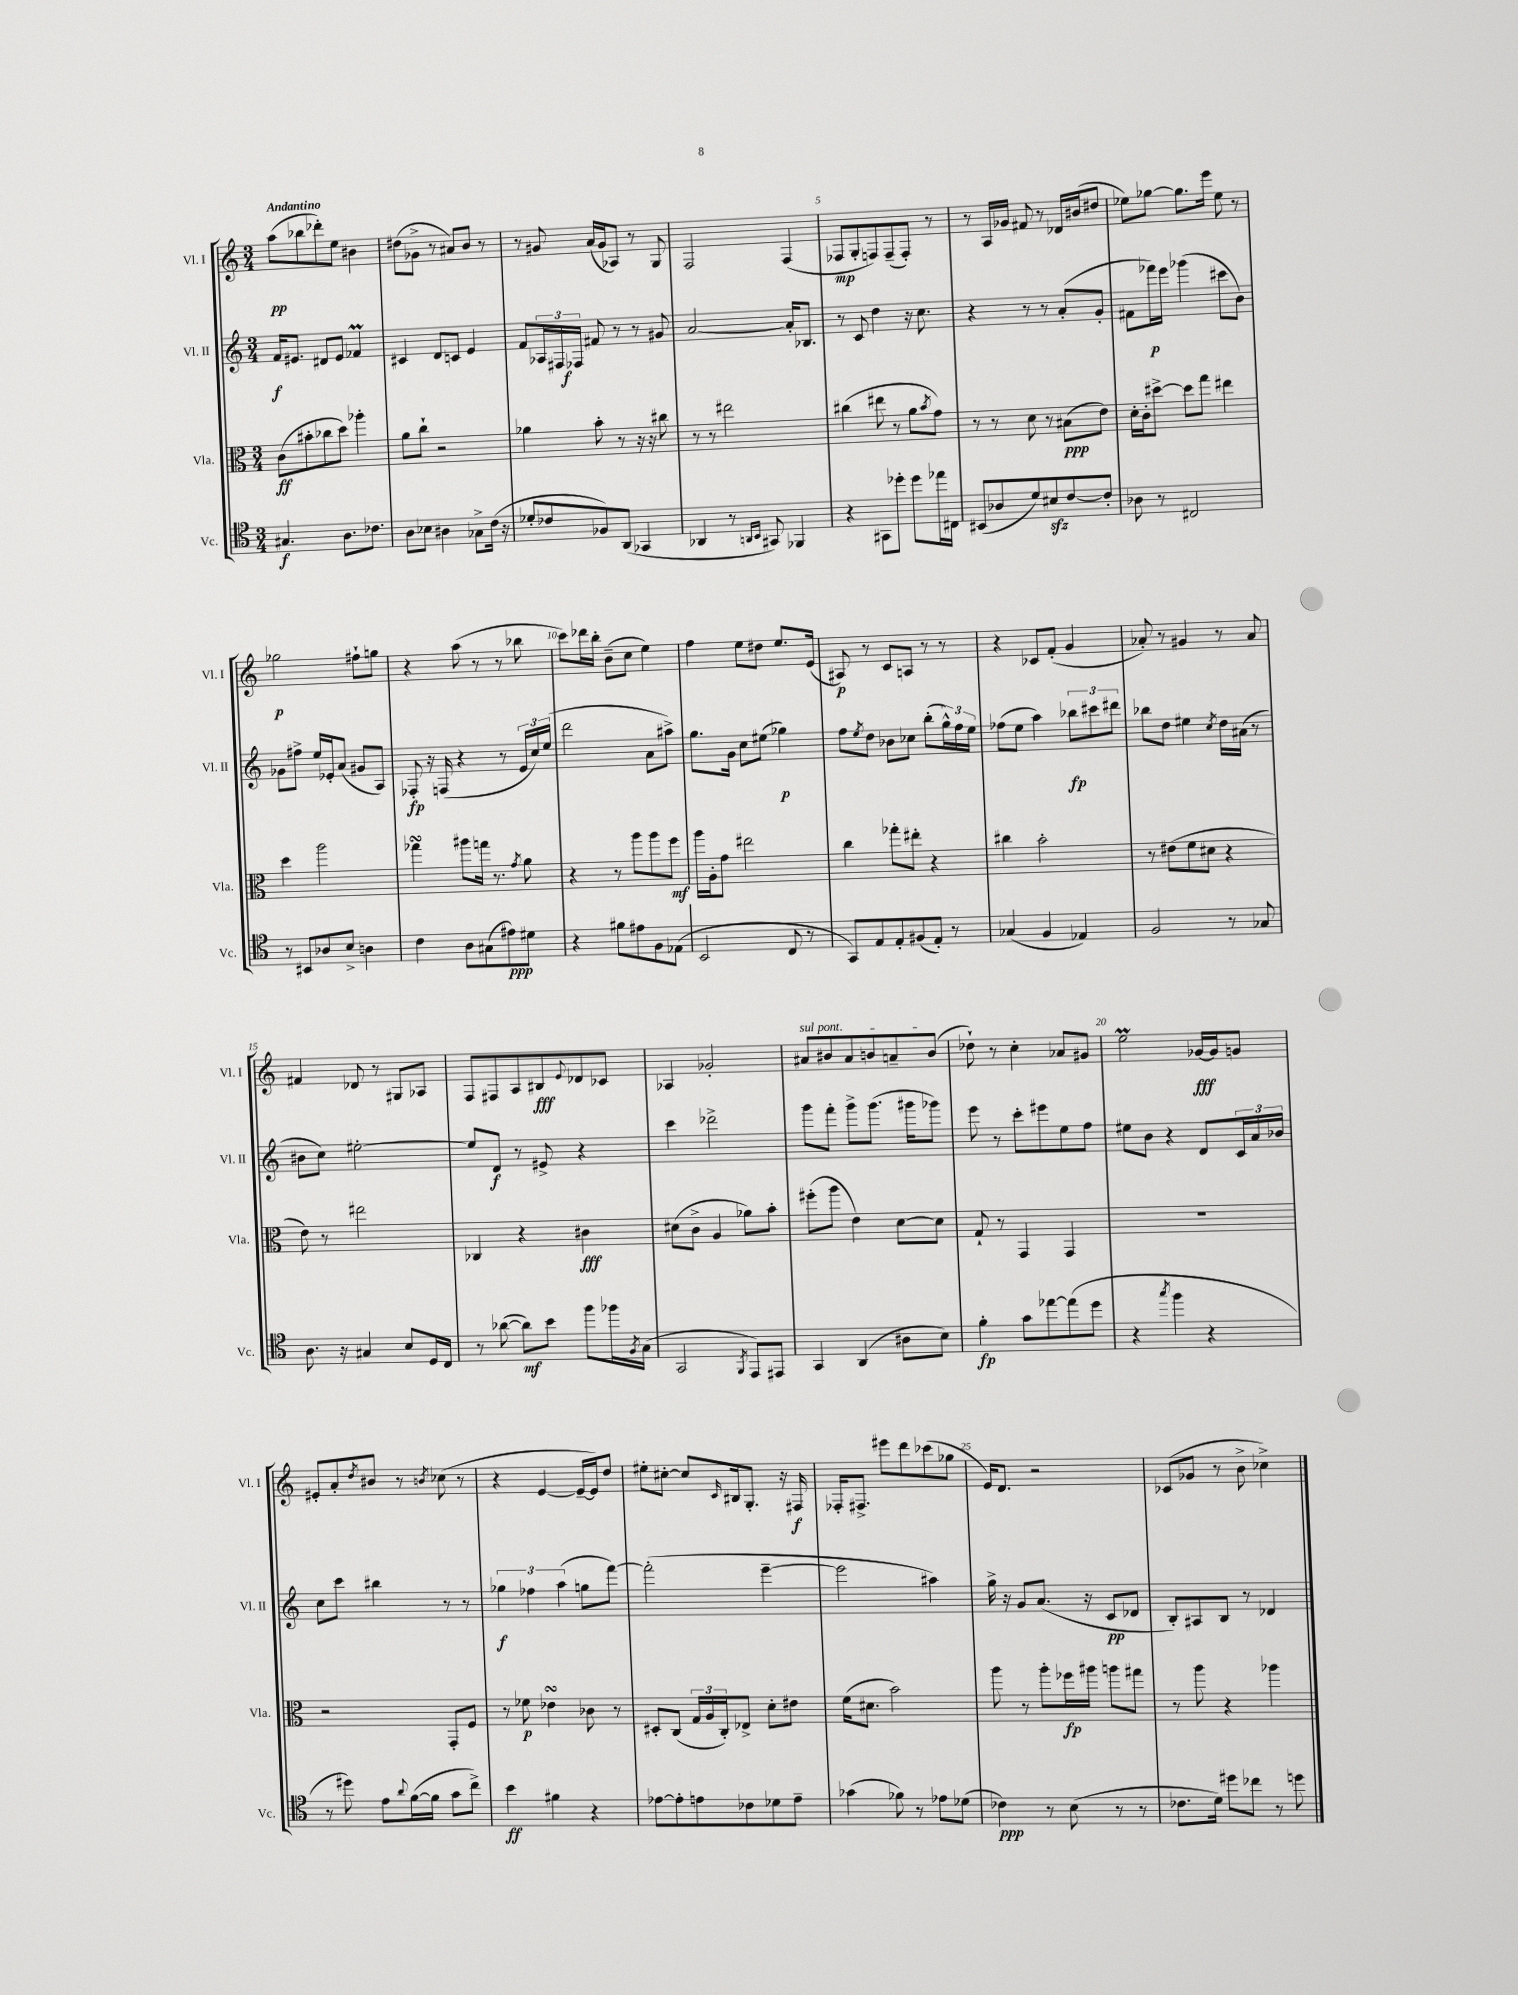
<<
\new StaffGroup <<
\new Staff = "s0" \with { instrumentName = "Vl. I" shortInstrumentName = "Vl. I" } {
    \clef treble \key c \major \numericTimeSignature \time 3/4 \tempo "Andantino"
    a''8\pp( bes''8 des'''8-.) e''8 bis'4 |
    dis''8( ges'8-> r8 ais'8) b'8 r8 |
    r8 gis'8 a'16( gis'16 aes8) r8 g8 |
    f2 f4( |
    fes8\mp g8-. f8) f8--( f8-.) r8 |
    r8 a16 ges'16 fis'8 r8 des'16 bis'16( dis''8 |
    ees''8) ges''8~ ges''8. e'''16 ees''8 r8 |
    ges''2\p fis''8-! g''8 |
    r4 a''8( r8 r8 bes''8 |
    c'''8) des'''16 b''16-. b'8--( c''8 e''4) |
    f''4 e''8 dis''8 e''8. e'16( |
    ais8\p) r8 c'8 a8 r8 r8 |
    r4 ces'8 f'8-.( g'4 |
    aes'8-.) r8 gis'4 r8 aes'8 |
    fis'4 des'8 r8 gis8 aes8 |
    f8 fis8 a8 bis8\fff \appoggiatura { e'8 } des'8 ces'8 |
    aes4 ges'2-. |
    \once \override TextSpanner.bound-details.left.text = \markup { \italic "sul pont." } ais'8\startTextSpan bis'8 ais'8 b'8 a'8-- b'8( |
    des''8-!\stopTextSpan) r8 c''4-. aes'8 gis'8 |
    e''2\prall ges'16~\fff ges'16 g'8 |
    eis'8-. a'8-. \acciaccatura { d''8 } bis'8 r8 \acciaccatura { b'8 } ces''8( r8 |
    r4 e'4~ e'16~-- e'16) d''8 |
    eis''8-. cis''8~-. cis''8 \grace { c'16 } bis16 g8.-. r16 fis16\f |
    fes16-. fis8.-> eis'''8 d'''8 ces'''8( ges''8 |
    e'16) d'8. r2 |
    ces'8( ges'8 r8 b'8-> ces''4->) \bar "|." |
}
\new Staff = "s1" \with { instrumentName = "Vl. II" shortInstrumentName = "Vl. II" } {
    \clef treble \key c \major \numericTimeSignature \time 3/4
    f'16\f eis'8. dis'8 eis'8 fes'4\prall |
    cis'4 d'8 c'8 e'4 |
    f'8 \tuplet 3/2 { aes16 fis16 fes16\f } fis'8 r8 r8 gis'8 |
    a'2~ a'16-. bes8. |
    r8 c'8 d''4 r16 c''8. |
    r4 r8 r8 a'8-.( g'8-. |
    fis'8 fes'''16\p) e'''16 ges'''4( cis'''8 b'8) |
    ges'8 fis''8-> e''16 ees'16-. a'8( gis'8 a8) |
    fes8-.\fp r16 f16( r4 r8 \tuplet 3/2 { e'16 c''16) e''16( } |
    d'''2 a'8 ais''8->) |
    g''8. g'16 c''8 eis''8( ges''4\p) |
    f''8 \acciaccatura { e''8 } d''8 bes'8 ces''8 b''8-.( \tuplet 3/2 { g''16-^) f''16 e''16 } |
    fes''8( e''8 a''4) \tuplet 3/2 { bes''8\fp cis'''8 dis'''8 } |
    bes''8 d''8 eis''4 \acciaccatura { c''8 } d''16 ais'16( r8 |
    bis'8 c''8) eis''2~-. |
    eis''8 d'8\f r8 eis'8-> r4 |
    c'''4 des'''2-> |
    g'''8 f'''8-. g'''8-> g'''8.( gis'''16 ges'''8) |
    e'''8 r8 c'''8-. eis'''8 e''8 f''8 |
    eis''8 b'8 r4 d'8 \tuplet 3/2 { c'16 a'16 bes'16 } |
    c''8 c'''8 bis''4 r8 r8 |
    \tuplet 3/2 { ges''4\f fes''4 a''4( } g''8 f'''8~) |
    f'''2-.( e'''4~-- |
    e'''2 ais''4) |
    g''16-> r16 g'8 a'8.( r16 c'8\pp des'8 |
    b8-.) ais8 b8 r8 des'4 \bar "|." |
}
\new Staff = "s2" \with { instrumentName = "Vla." shortInstrumentName = "Vla." } {
    \clef alto \key c \major \numericTimeSignature \time 3/4
    c'8\ff( bis'8-. ces''8 d''8) aes''4-. |
    a'8 c''8-! r2 |
    aes'4 b'8-. r8 r16 r16 cis''8 |
    r8 r8 eis''2 |
    cis''4( eis''8 r8 a'8 \acciaccatura { b'8 } g'8) |
    r8 r8 d'8 r8 bis8\ppp( e'8) |
    d'16-. c'16-. dis''8~-> dis''8 g''8 eis''4 |
    d''4 a''2 |
    ges''4\turn ais''8 g''16 r8. \acciaccatura { g'8 } a'8 |
    r4 r8 a''8 a''8 f''8\mf |
    a''16 a16-. g'8 eis''2 |
    c''4 ges''8-. eis''8-. r4 |
    cis''4 b'2-. |
    r8 eis'8( f'8 dis'8 r4 |
    e'8) r8 eis''2 |
    ces4 r4 cis'4\fff |
    dis'8( c'8-> a4 aes'8) b'8-. |
    fis''8-.( a''8 e'4) d'8~ d'8 |
    g8-! r8 g,4 g,4 |
    R2. |
    r2 g,8-. f8 |
    r8 fes'8\p ees'4\turn ces'8 r8 |
    dis8-. c8( \tuplet 3/2 { g16 a16 c16-.) } ees8-> d'8-. eis'8 |
    f'16( dis'8. b'2) |
    a''8 r8 a''8-. fes''16\fp ais''16 a''8 gis''8 |
    r8 a''8 r4 aes''4 \bar "|." |
}
\new Staff = "s3" \with { instrumentName = "Vc." shortInstrumentName = "Vc." } {
    \clef tenor \key c \major \numericTimeSignature \time 3/4
    gis4.\f a8. ces'8. |
    a8 bes8 ais4 ges8-> c'16( r16 |
    des'8-. ces'8 fes8) a,8( ges,4 |
    aes,4 r8 \grace { a,16 b,16 } gis,8) fes,4 |
    r4 gis,8 des''8-. des''8 ees''16 cis16 |
    bis,8( aes8 d'8) bis8\sfz c'8~ c'8-. |
    aes8 r8 cis2 |
    r8 bis,8 aes8 b8-> a4 |
    c'4 a8 gis8( eis'8\ppp) dis'8 |
    r4 fis'8 eis'8 f8 ees8( |
    b,2 c8 r8 |
    g,8) e8 e8-. fis8( e8-.) r8 |
    ges4( f4 ees4) |
    f2 r8 ges8 |
    a8. r16 gis4 b8 d16 c16 |
    r8 aes'8~( aes'8\mf) b'8 f''8 fes''16 \acciaccatura { f8 } g16( |
    g,2 \acciaccatura { f,8 } e,8) eis,8 |
    g,4 a,4( ais8 b8) |
    f'4-.\fp g'8 ees''8~ ees''8( d''8 |
    r4 \acciaccatura { g''8 } f''4 r4 |
    r8 dis''8) e'8 \appoggiatura { a'8 } f'16~( f'16 g'8 c''8->) |
    b'4\ff fis'4 r4 |
    ees'8~ ees'8-. e'8 ces'8 des'8 e'8-- |
    ges'4( fes'8) r8 ees'8 des'8( |
    ces'4\ppp) r8 b8( r8 r8 |
    ces'8. d'16) dis''8 ces''8 r8 d''8 \bar "|." |
}
>>
>>
\layout { \context { \Score \override BarNumber.break-visibility = ##(#f #t #t) barNumberVisibility = #(every-nth-bar-number-visible 5) } }
